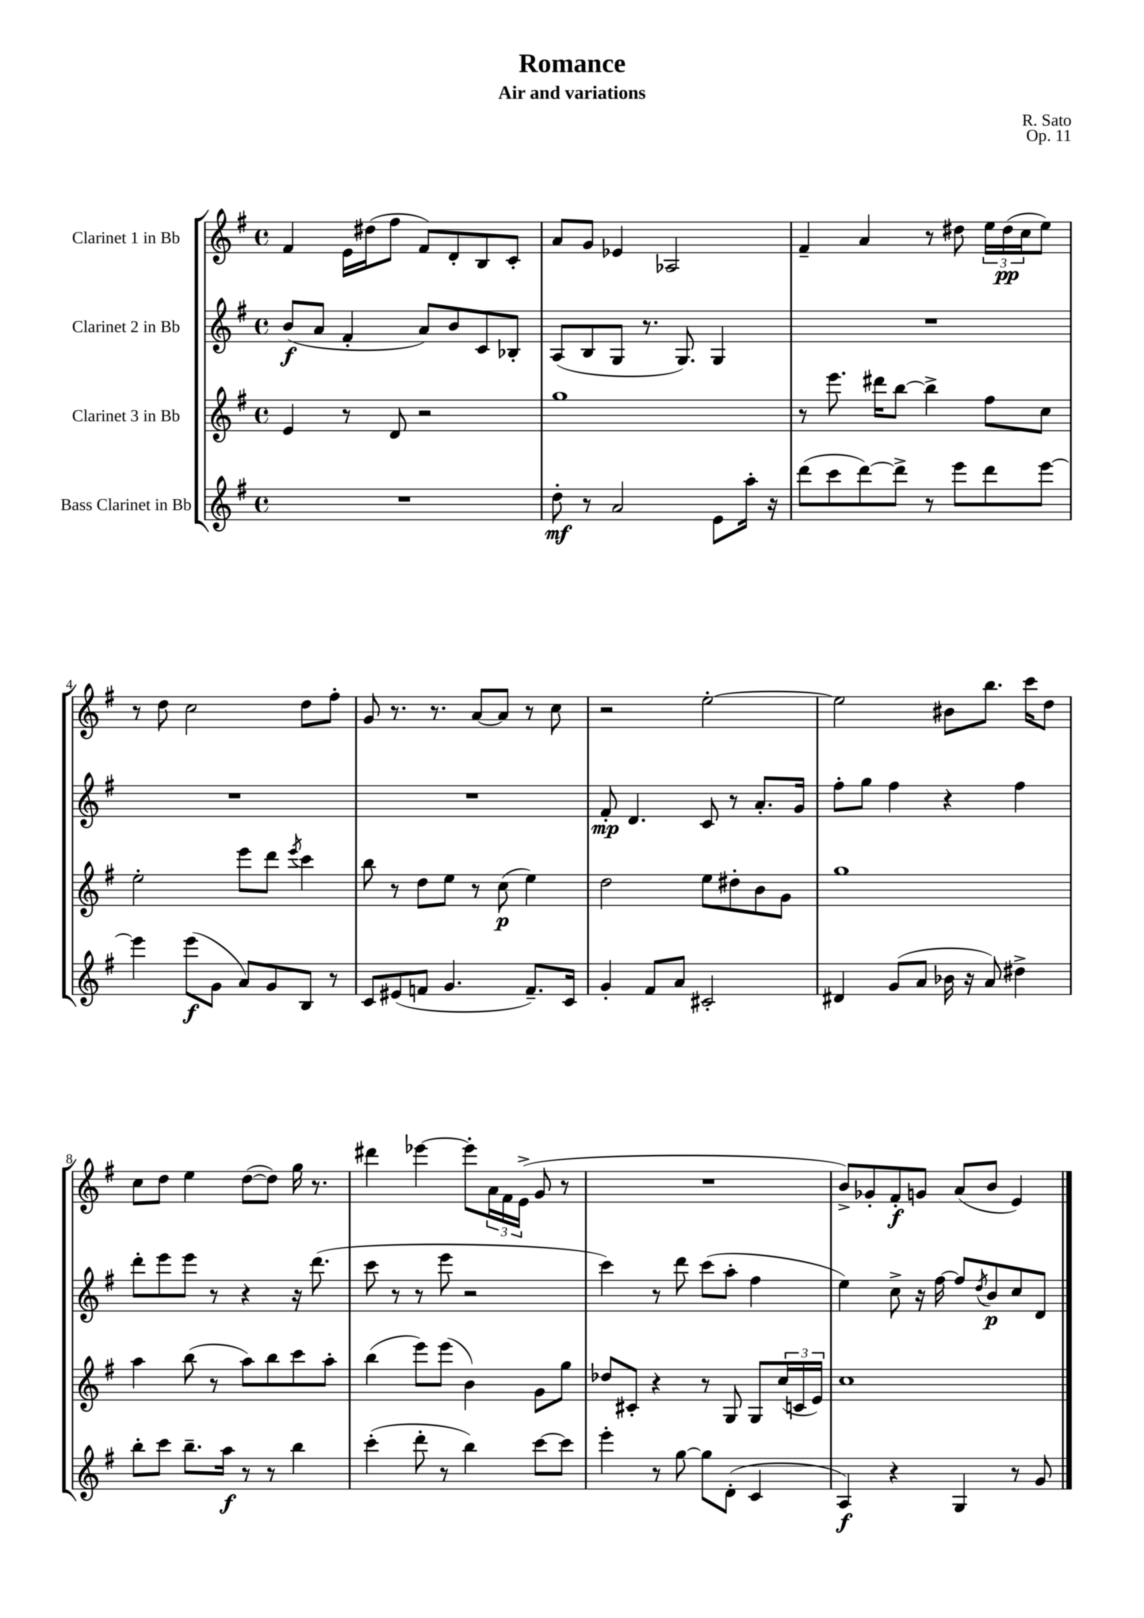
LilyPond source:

\header { title = "Romance" composer = "R. Sato" subtitle = "Air and variations" opus = "Op. 11" }
<<
\new StaffGroup <<
\new Staff = "s0" \with { instrumentName = "Clarinet 1 in Bb" } {
    \clef treble \key g \major \defaultTimeSignature \time 4/4
    fis'4 e'16 dis''16( fis''8 fis'8) d'8-. b8 c'8-. |
    a'8 g'8 ees'4 aes2 |
    fis'4-- a'4 r8 dis''8 \tuplet 3/2 { e''16 dis''16\pp( c''16 } e''8) |
    r8 d''8 c''2 d''8 fis''8-. |
    g'8 r8. r8. a'8~ a'8 r8 c''8 |
    r2 e''2~-. |
    e''2 bis'8 b''8. c'''16 d''8 |
    c''8 d''8 e''4 d''8~( d''8) g''16 r8. |
    dis'''4 ees'''4~ ees'''8-. \tuplet 3/2 { a'16 fis'16 e'16->( } g'8 r8 |
    R1 |
    b'8->) ges'8-. fis'8-.\f g'8 a'8( b'8 e'4) \bar "|." |
}
\new Staff = "s1" \with { instrumentName = "Clarinet 2 in Bb" } {
    \clef treble \key g \major \defaultTimeSignature \time 4/4
    b'8\f( a'8 fis'4-. a'8) b'8 c'8 bes8-. |
    a8( b8 g8 r8. g8.) g4 |
    R1 |
    R1 |
    R1 |
    fis'8-.\mp d'4. c'8 r8 a'8.-. g'16 |
    fis''8-. g''8 fis''4 r4 fis''4 |
    d'''8-. e'''8 e'''8 r8 r4 r16 d'''8.( |
    c'''8 r8 r8 e'''8 r2 |
    c'''4) r8 d'''8 c'''8( a''8-. fis''4 |
    e''4) c''8-> r16 fis''16~ fis''8 \acciaccatura { d''8 } b'8\p c''8 d'8 \bar "|." |
}
\new Staff = "s2" \with { instrumentName = "Clarinet 3 in Bb" } {
    \clef treble \key g \major \defaultTimeSignature \time 4/4
    e'4 r8 d'8 r2 |
    g''1 |
    r8 e'''8. dis'''16 b''8~ b''4-> fis''8 c''8 |
    e''2-. e'''8 d'''8 \acciaccatura { e'''8 } c'''4 |
    b''8 r8 d''8 e''8 r8 c''8\p( e''4) |
    d''2 e''8 dis''8-. b'8 g'8 |
    g''1 |
    a''4 b''8( r8 a''8) b''8 c'''8 a''8-. |
    b''4( e'''8) e'''8( b'4) g'8 g''8 |
    des''8 cis'8-. r4 r8 g8 g8 \tuplet 3/2 { c''16( c'16 e'16) } |
    c''1 \bar "|." |
}
\new Staff = "s3" \with { instrumentName = "Bass Clarinet in Bb" } {
    \clef treble \key g \major \defaultTimeSignature \time 4/4
    R1 |
    d''8-.\mf r8 a'2 e'8 a''16-. r16 |
    d'''8( c'''8 d'''8~) d'''8-> r8 e'''8 d'''8 e'''8~ |
    e'''4 e'''8\f( g'8 a'8) g'8 b8 r8 |
    c'8 eis'8( f'8 g'4. f'8.--) c'16 |
    g'4-. fis'8 a'8 cis'2-. |
    dis'4 g'8( a'8 bes'16 r16 a'8) dis''4-> |
    b''8-. c'''8 b''8.-- a''16\f r8 r8 b''4 |
    c'''4-.( d'''8-. r8 b''4) c'''8~ c'''8 |
    e'''4-. r8 g''8~ g''8 d'8-.( c'4 |
    a4\f) r4 g4 r8 g'8 \bar "|." |
}
>>
>>
